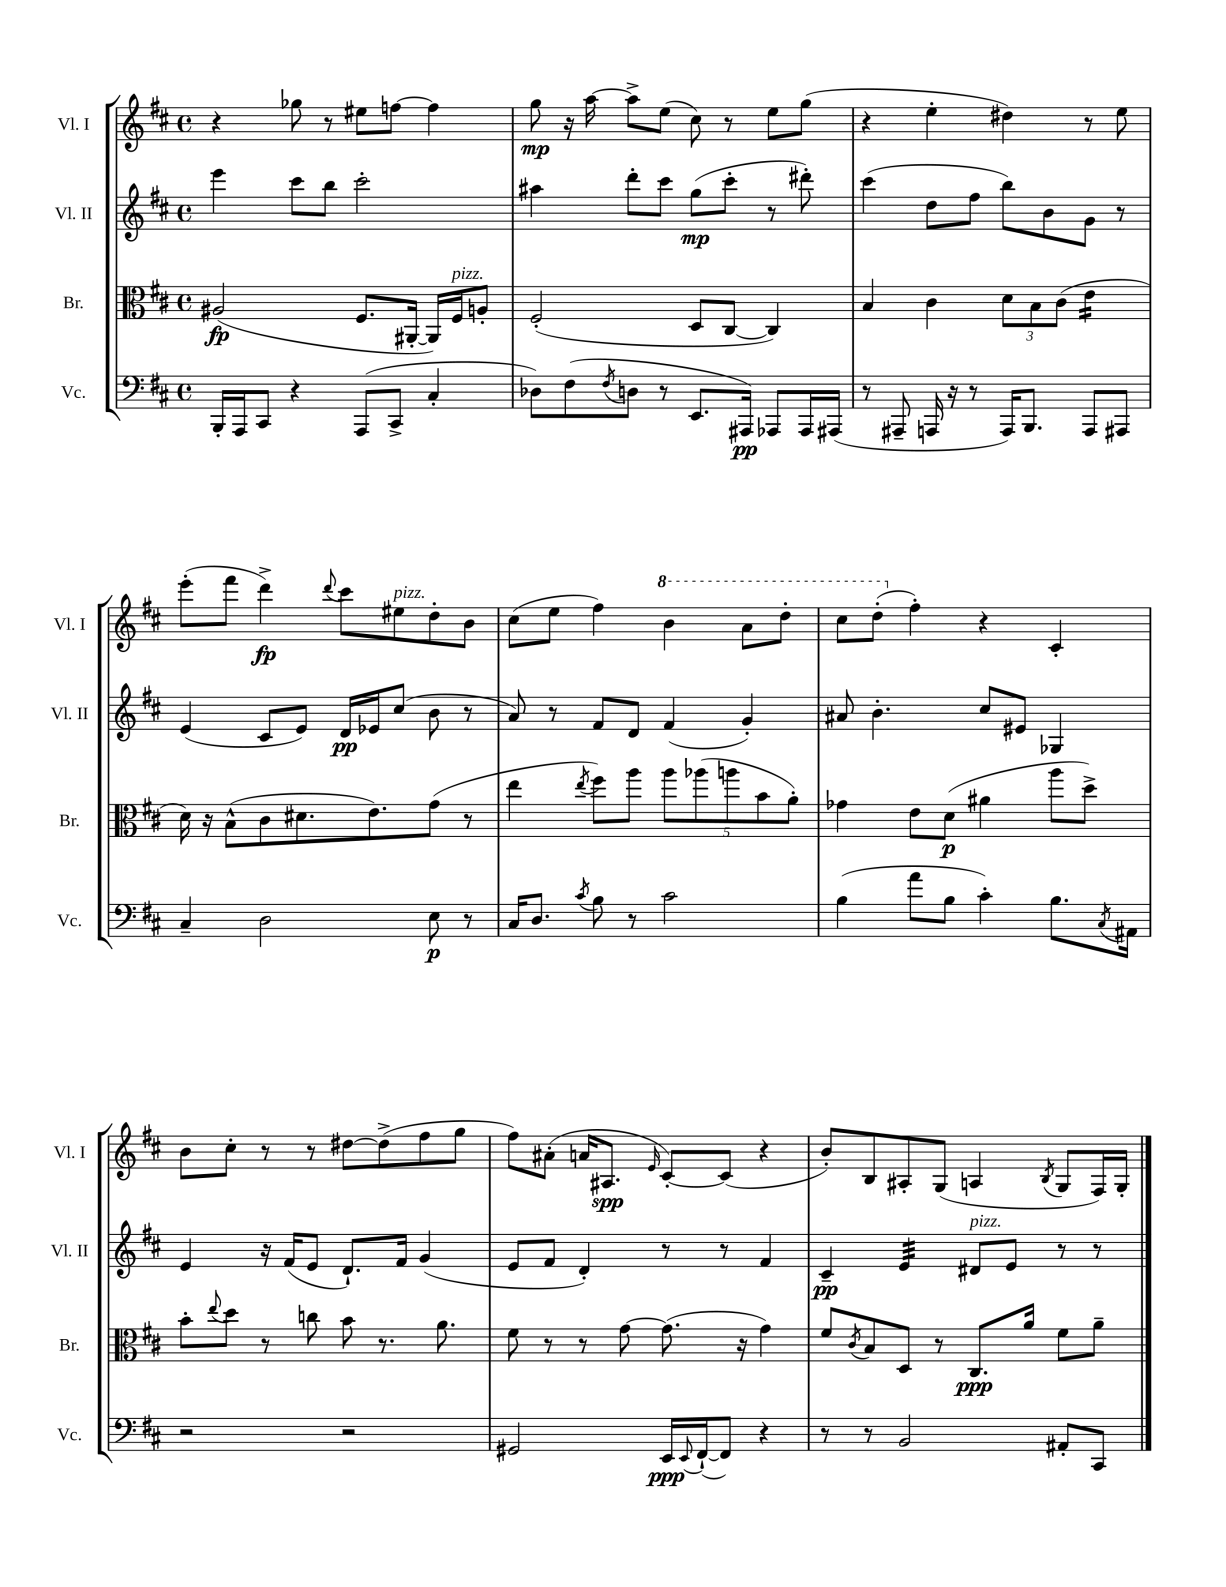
<<
\new StaffGroup <<
\new Staff = "s0" \with { instrumentName = "Vl. I" shortInstrumentName = "Vl. I" } {
    \clef treble \key d \major \defaultTimeSignature \time 4/4
    r4 ges''8 r8 eis''8 f''8~ f''4 |
    g''8\mp r16 a''16~ a''8-> e''8( cis''8) r8 e''8 g''8( |
    r4 e''4-. dis''4) r8 e''8 |
    e'''8-.( fis'''8 d'''4->\fp) \appoggiatura { d'''8 } cis'''8 eis''8^\markup { \italic "pizz." } d''8-. b'8 |
    cis''8( e''8 fis''4) \ottava #1 b''4 a''8 d'''8-. |
    cis'''8 d'''8-.( \ottava #0 fis''4-.) r4 cis'4-. |
    b'8 cis''8-. r8 r8 dis''8~ dis''8->( fis''8 g''8 |
    fis''8) ais'8-.( a'16 ais8.\spp \grace { e'16 } cis'8~-.) cis'8( r4 |
    b'8-.) b8 ais8-. g8( a4 \acciaccatura { b8 } g8 fis16) g16-. \bar "|." |
}
\new Staff = "s1" \with { instrumentName = "Vl. II" shortInstrumentName = "Vl. II" } {
    \clef treble \key d \major \defaultTimeSignature \time 4/4
    e'''4 cis'''8 b''8 cis'''2-. |
    ais''4 d'''8-. cis'''8 g''8\mp( cis'''8-. r8 dis'''8-.) |
    cis'''4( d''8 fis''8 b''8) b'8 g'8 r8 |
    e'4( cis'8 e'8) d'16\pp ees'16 cis''8( b'8 r8 |
    a'8) r8 fis'8 d'8 fis'4( g'4-.) |
    ais'8 b'4.-. cis''8 eis'8 ges4 |
    e'4 r16 fis'16( e'8 d'8.-!) fis'16 g'4( |
    e'8 fis'8 d'4-.) r8 r8 fis'4 |
    cis'4--\pp e'4:32 dis'8^\markup { \italic "pizz." } e'8 r8 r8 \bar "|." |
}
\new Staff = "s2" \with { instrumentName = "Br." shortInstrumentName = "Br." } {
    \clef alto \key d \major \defaultTimeSignature \time 4/4
    ais2\fp( fis8. ais,16~-. ais,16) fis16^\markup { \italic "pizz." } a8-. |
    fis2-.( d8 cis8~ cis4) |
    b4 cis'4 \tuplet 3/2 { d'8 b8 cis'8( } e'4:16 |
    d'16) r16 b8-^( cis'8 dis'8. e'8.) g'8( r8 |
    e''4 \acciaccatura { e''8 } fis''8) a''8 \tuplet 5/4 { a''8 aes''8( a''8 b'8 a'8-.) } |
    ges'4 e'8 d'8\p( ais'4 a''8 d''8->) |
    b'8-. \appoggiatura { e''8 } d''8 r8 c''8 b'8 r8. a'8. |
    fis'8 r8 r8 g'8~ g'8.( r16 g'4) |
    fis'8 \acciaccatura { cis'8 } b8 d8 r8 cis8.\ppp a'16 fis'8 a'8-- \bar "|." |
}
\new Staff = "s3" \with { instrumentName = "Vc." shortInstrumentName = "Vc." } {
    \clef bass \key d \major \defaultTimeSignature \time 4/4
    b,,16-. a,,16 cis,8 r4 a,,8( cis,8-> cis4-. |
    des8) fis8( \acciaccatura { fis8 } d8 r8 e,8. ais,,16\pp) aes,,8 aes,,16 ais,,16( |
    r8 ais,,8-- a,,16 r16 r8 a,,16) b,,8. a,,8 ais,,8 |
    cis4-- d2 e8\p r8 |
    cis16 d8. \acciaccatura { cis'8 } b8 r8 cis'2 |
    b4( a'8 b8 cis'4-.) b8. \acciaccatura { cis8 } ais,16 |
    r2 r2 |
    gis,2 e,16\ppp \appoggiatura { e,8 } fis,16~-!( fis,8) r4 |
    r8 r8 b,2 ais,8-. cis,8 \bar "|." |
}
>>
>>
\layout { \context { \Score \remove "Bar_number_engraver" } }
